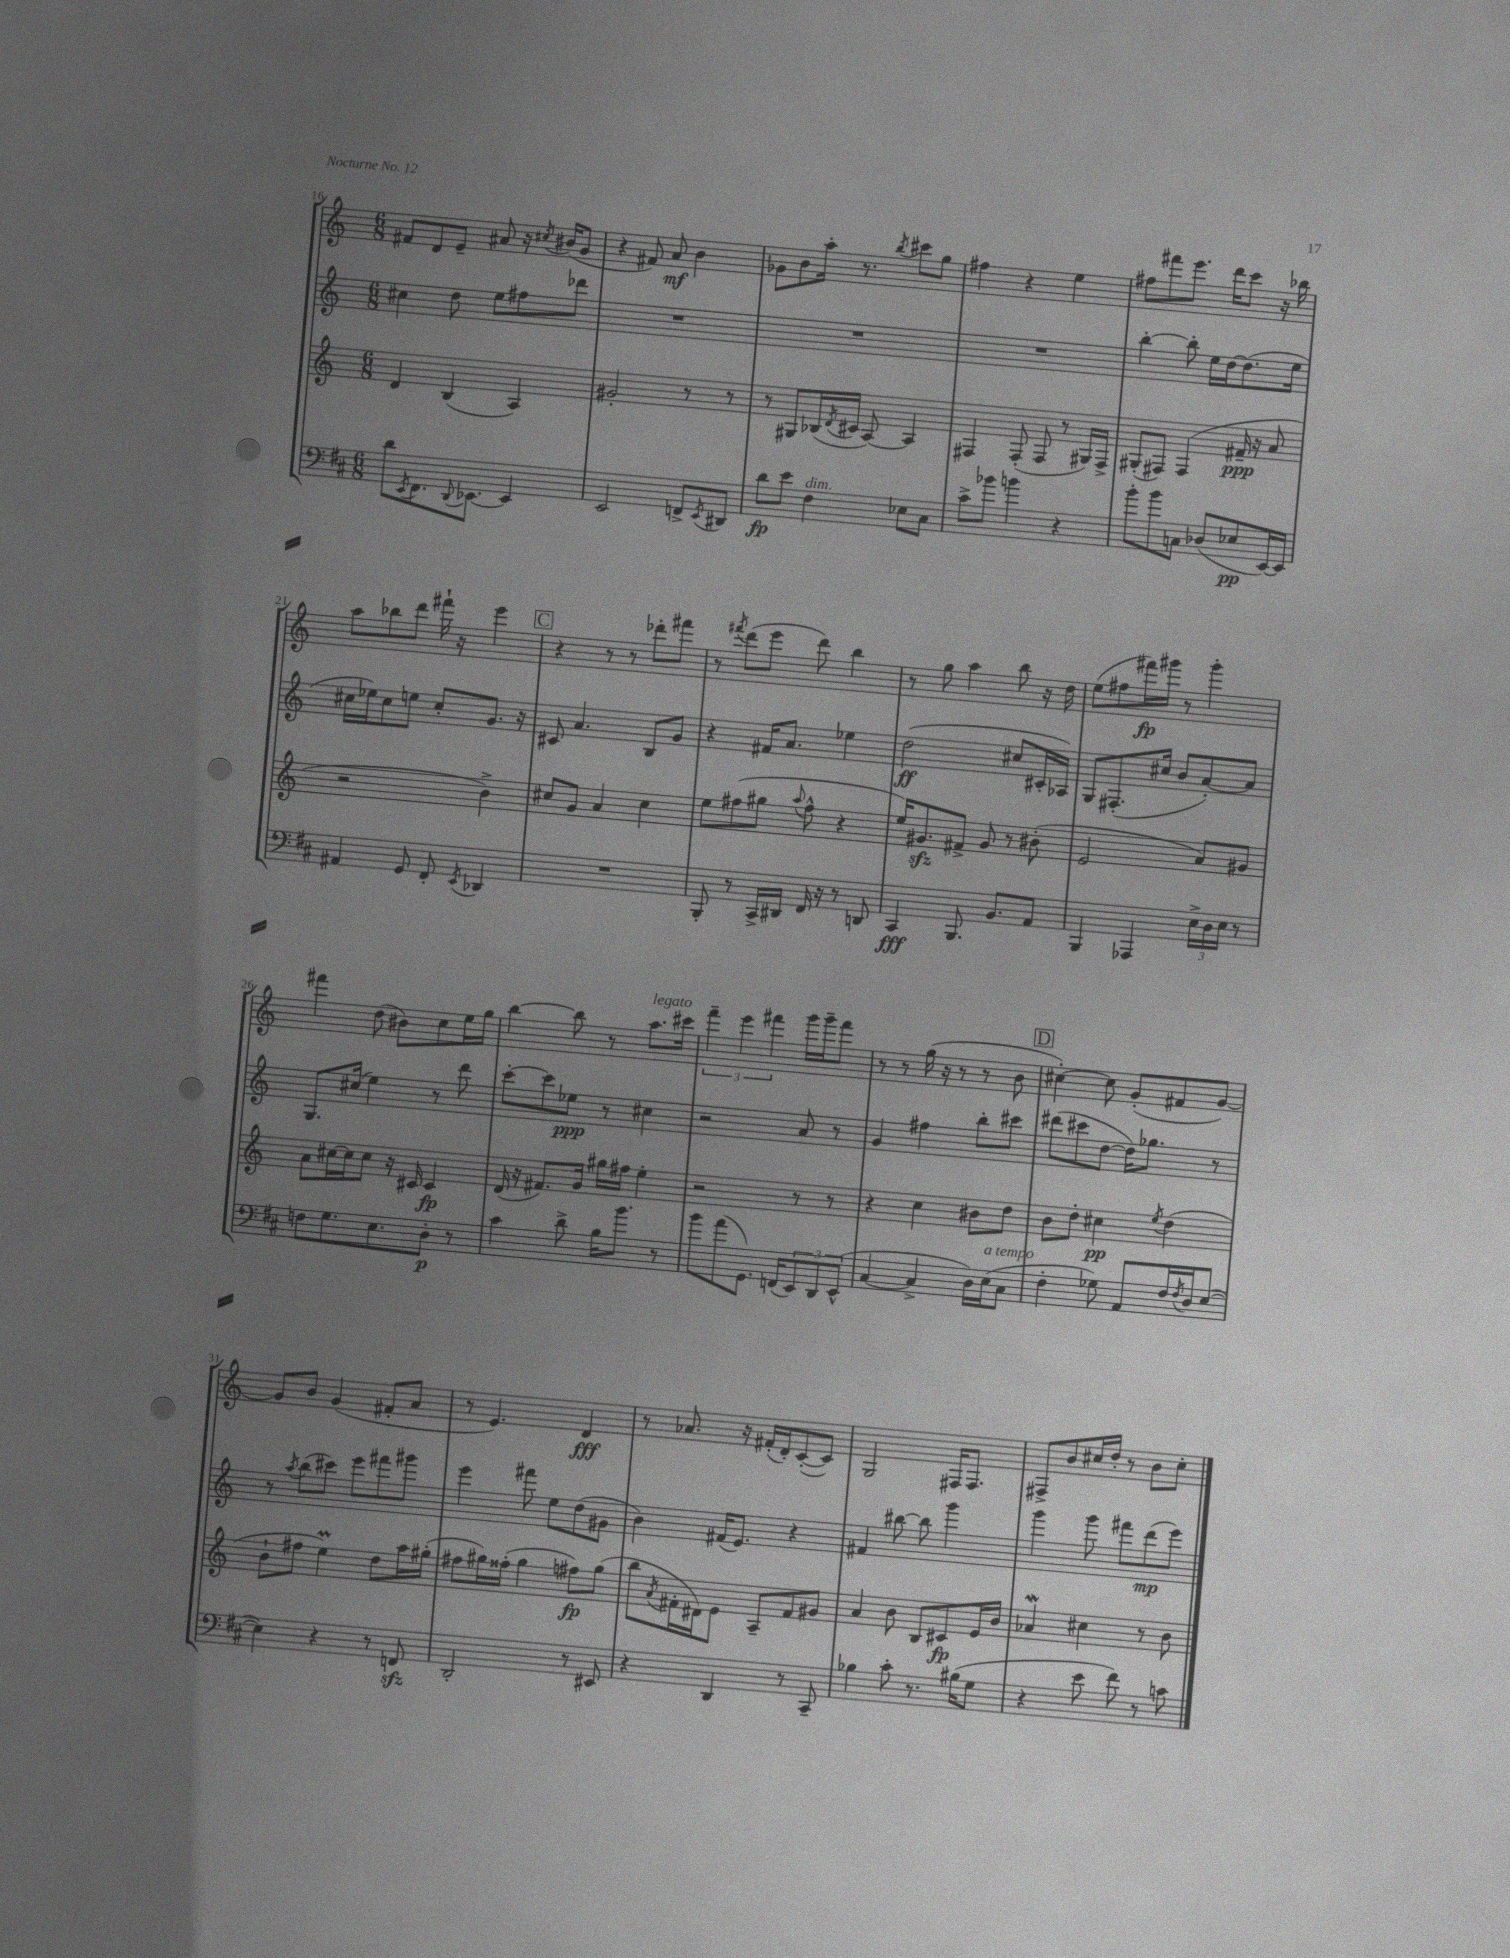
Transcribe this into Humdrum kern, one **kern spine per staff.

**kern	**kern	**kern	**kern
*staff4	*staff3	*staff2	*staff1
*clefF4	*clefG2	*clefG2	*clefG2
*k[f#c#]	*k[]	*k[]	*k[]
*M6/8	*M6/8	*M6/8	*M6/8
8d	4d	4cc#	8f#
8qEE	.	.	.
8.FF#	.	.	8d
.	(4B	8dd	8e~
8qqDD	.	.	.
[8.EE-	.	.	.
.	.	8ee	8a#
4EE-]	4A)	8ff#	16r
.	.	.	8qcc#
.	.	.	(16b#
.	.	8ddd-	8g
=	=	=	=
2EE	2g#'	2.r	4r
.	.	.	8f#)
.	.	.	8a
8FF^	8r	.	4b
8qEE	.	.	.
8DD#	8r	.	.
=	=	=	=
8d	8r	2.r	8g-
8e	8G#	.	8b
4F#	(16B-	.	16aa'
.	8qd	.	.
.	16c#	.	8.r
.	[8A)	.	.
.	.	.	8qbb
8E-	4A]	.	8ccc#
8C#	.	.	8gg
=	=	=	=
8c#^	4F#	2.r	4ff#
8b-	.	.	.
4b	(8F#'	.	4r
.	8F#	.	.
4r	8r	.	4ee
.	16G#)	.	.
.	16F#^	.	.
=	=	=	=
8b'	(8G#'	[4bb'	8ff#
8b	8F#)	.	8fff#
8C	(4F#	8bb']	8.eee
(8D-	.	16ee	.
.	.	[16dd	16ddd
8E-	16f#~	(8.dd]	8ccc
.	16r	.	.
[16EE)	8a	.	16r
16EE]	.	16ee	16bb-
=	=	=	=
4AA#	2r	16cc#	8aa
.	.	16ee-)	.
.	.	8cc#	8bb-
8GG	.	8ee	8ddd
8FF#'	.	8cc#'	16fff#`
.	.	.	16r
8qEE	.	.	.
4DD-	4b^)	8.g	4eee
.	.	16r	.
=	=	=	=
2.r	8cc#	8c#	4r
.	8g	4.a	.
.	4a	.	8r
.	.	.	8r
.	4cc#	8B	8ddd-'
.	.	8g	8fff#
=	=	=	=
8BBB'	8ee	4r	8r
.	.	.	8qfff#
8r	(8ff#	.	(8ddd
16CC#^	8gg#	16f#	8eee
16DD#	.	8.a	.
.	8qqaa	.	.
16FF#	8ff#^^	.	8ddd)
16r	.	.	.
8r	4r	4ee-	4bb
8DD	.	.	.
=	=	=	=
4CC#	16ee)	(2dd	8r
.	8.g#	.	.
.	.	.	8gg
8.BBB	8f#^	.	4aa
.	8g#	.	.
8.BB	.	.	.
.	8r	8cc#	8bb
8AA	(8b#'	16c#'	16r
.	.	16A-)	16dd
=	=	=	=
4BBB	2e	8G	(8ee
.	.	(8.F#'	8ff#
4AAA-	.	.	16fff#)
.	.	16cc#	16ggg#
.	.	8b	8r
24E^	8a)	[8a')	4ggg#'
24D	.	.	.
24E	.	.	.
8r	8g#	8a]	.
=	=	=	=
8F	8a	8.G	4fff#
8.G	[16cc#	.	.
.	16cc#]	(16cc#	.
.	8cc#	4ee)	(8dd
8.E	.	.	.
.	16r	.	8b#)
.	16c#	.	.
8D'	4c#	8r	8cc
8r	.	8ddd	16ee
.	.	.	16gg
=	=	=	=
4c#	(16d	[8ccc'	[4bb
.	16r	.	.
.	8.f#)	8ccc]	.
8d^	.	8ee-	8bb]
.	16g	.	.
16B	16gg#	8r	8r
8.b	16ff#	.	.
.	4ee'	4cc#	8.aa
8r	.	.	.
.	.	.	16ccc#
=	=	=	=
8b	2r	2r	6fff~
(8a	.	.	.
.	.	.	6eee
8.GG)	.	.	.
.	.	.	6fff#
(16FF	.	.	.
12EE)	8r	8a	16ggg
.	.	.	16ggg~
12DD	.	.	.
.	8r	8r	8fff#
(12EE^^	.	.	.
=	=	=	=
[4C#	4r	4g	8r
.	.	.	8r
4C#^]	4cc	4ff#	(16gg
.	.	.	16r
.	.	.	8r
16D)	8b#	8bb'	8r
(16E	.	.	.
8C#	8dd	8ccc#	8b
=	=	=	=
4F#'	8b	(8ddd#	[4cc#')
.	8dd'	8ccc#	.
8G-)	4cc#	[8dd	8cc#]
8AA	.	16dd])	(8g'
.	.	8.gg-	.
.	8qee	.	.
16F#	(4dd	.	8f#
8qF#	.	.	.
16D	.	.	.
([8E	.	8r	[8g)
=	=	=	=
4E])	8b`	8r	8g]
.	.	8qaa	.
.	8ff#	(8bb	8b
4r	4ee)	8ccc#)	(4g
.	.	8eee	.
8r	8dd	8fff#	8f#'
8FF	16aa	8ggg#	8a
.	(16gg#'	.	.
=	=	=	=
2DD'	8ff#	4eee	8r
.	16gg#)	.	4.e)
.	(16ff##'	.	.
.	4gg#	8fff#	.
.	.	8ee	.
8r	8ff#)	(8dd	4d
8EE#	(8gg#	8g#	.
=	=	=	=
4r	8bb	4b)	8r
.	8qa	.	.
.	16f#'	.	8.a-
.	16d#)	.	.
4DD	8e	(16f#	.
.	.	8.e)	16r
.	8A~	.	(16f#'
.	.	.	16d')
8r	8f#	4r	([8c'
8CC#~	8g#	.	8c])
=	=	=	=
4B-	4a	4f#	2G
8c#'	8b	[8bb#	.
8.r	8B	8bb#]	.
.	8c#	4ggg	16F#
(16B#	.	.	8.F#
8G	16e	.	.
.	16b	.	.
=	=	=	=
4r	4a-	4ggg	8F#^
.	.	.	8b
8e	4cc#	8ggg	16cc#
.	.	.	16dd'
8f#)	.	8fff#	8r
8r	8r	(8ddd	8b
8c	8b	8eee)	8cc#'
==	==	==	==
*-	*-	*-	*-
